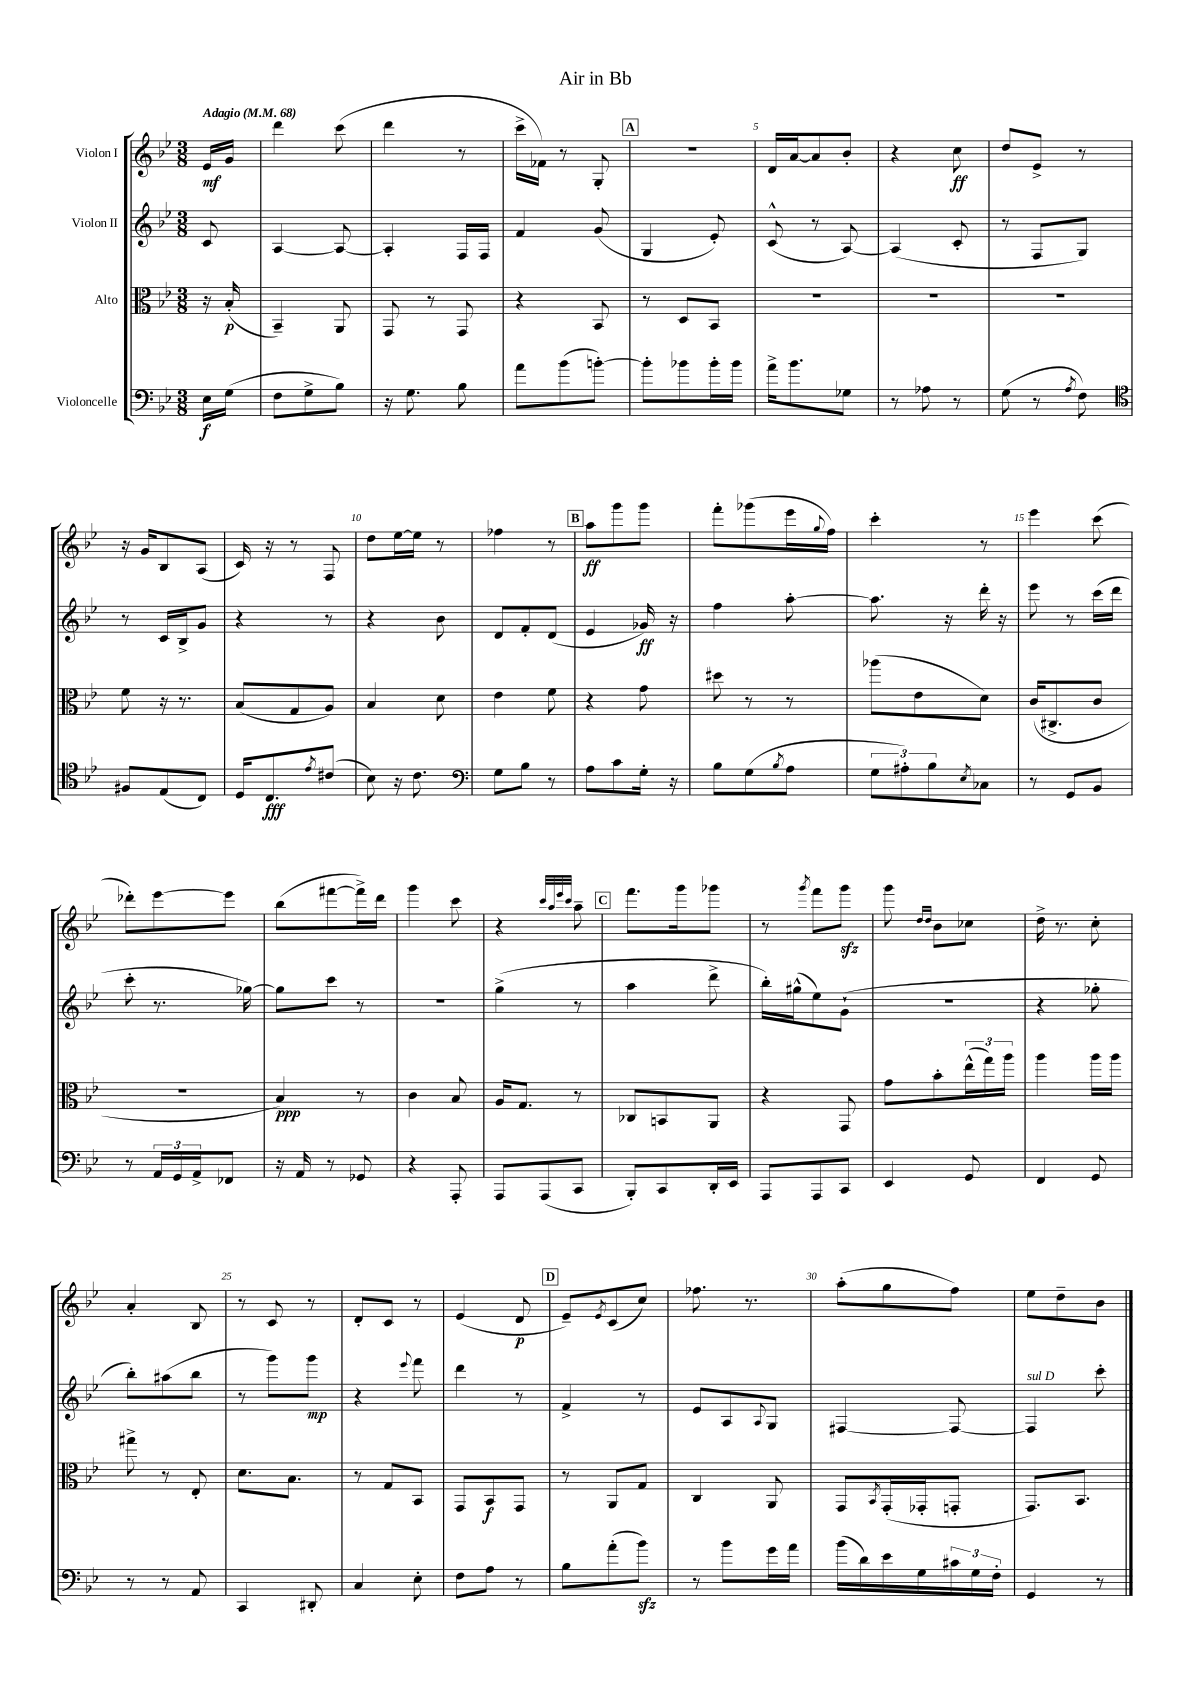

**kern	**dynam	**kern	**dynam	**kern	**dynam	**kern	**dynam
*part4	*part4	*part3	*part3	*part2	*part2	*part1	*part1
*staff4	*staff4	*staff3	*staff3	*staff2	*staff2	*staff1	*staff1
*I"Violoncelle	*	*I"Alto	*	*I"Violon II	*	*I"Violon I	*
*clefF4	*	*clefC3	*	*clefG2	*	*clefG2	*
*k[b-e-]	*	*k[b-e-]	*	*k[b-e-]	*	*k[b-e-]	*
*M3/8	*	*M3/8	*	*M3/8	*	*M3/8	*
*MM68	*	*MM68	*	*MM68	*	*MM68	*
=	=	=	=	=	=	=	=
!	!	!	!	!	!	!LO:TX:a:B:t=Adagio	!
16E-\LL	f	16r	.	8c/	.	16e-/LL	mf
(16G\JJ	.	(16B-'/	p	.	.	16g/JJ	.
=1	=1	=1	=1	=1	=1	=1	=1
8F\L	.	4BB-~/)	.	[4A/	.	4ddd\	.
8G^\	.	.	.	.	.	.	.
8B-\J)	.	8AA/	.	8A/_	.	(8ccc\	.
=2	=2	=2	=2	=2	=2	=2	=2
16r	.	8GG/	.	4A'/]	.	4ddd\	.
8.G\	.	.	.	.	.	.	.
.	.	8r	.	.	.	.	.
8B-\	.	8GG/	.	16F/LL	.	8r	.
.	.	.	.	16F/JJ	.	.	.
=3	=3	=3	=3	=3	=3	=3	=3
8a\L	.	4r	.	4f/	.	16ccc^\LL	.
.	.	.	.	.	.	16f-X\JJ)	.
(8b-\	.	.	.	.	.	8r	.
[8bn'\J)	.	8BB-/	.	(8g/	.	8G'/	.
!!LO:REH:place=s1:t=A
=4	=4	=4	=4	=4	=4	=4	=4
8b'\L]	.	8r	.	4G/	.	4.r	.
8b-X\	.	8D/L	.	.	.	.	.
16b-'\L	.	8BB-/J	.	8e-'/)	.	.	.
16b-\JJ	.	.	.	.	.	.	.
=5	=5	=5	=5	=5	=5	=5	=5
16a^\KL	.	4.r	.	(8c^^/	.	16d/LL	.
8.b-\	.	.	.	.	.	[16a/J	.
.	.	.	.	8r	.	8a/]	.
8G-X\J	.	.	.	[8A/)	.	8b-'/J	.
=6	=6	=6	=6	=6	=6	=6	=6
8r	.	4.r	.	(4A/]	.	4r	.
8A-X\	.	.	.	.	.	.	.
8r	.	.	.	8c'/	.	8cc\	ff
=7	=7	=7	=7	=7	=7	=7	=7
(8G\	.	4.r	.	8r	.	8dd/L	.
8r	.	.	.	8F/L	.	8e-^/J	.
8qA/	.	.	.	.	.	.	.
8F\)	.	.	.	8G/J)	.	8r	.
!!LO:LB:g=z
=8	=8	=8	=8	=8	=8	=8	=8
*clefC4	*	*	*	*	*	*	*
8F#X/L	.	8f\	.	8r	.	16r	.
.	.	.	.	.	.	16g/KL	.
(8E-/	.	16r	.	16c/LL	.	8B-/	.
.	.	8.r	.	16B-^/J	.	.	.
8C/J)	.	.	.	8g/J	.	(8A/J	.
=9	=9	=9	=9	=9	=9	=9	=9
16D/KL	.	(8B-/L	.	4r	.	16c/)	.
8.C/	fff	.	.	.	.	16r	.
.	.	8G/	.	.	.	8r	.
8qe-/	.	.	.	.	.	.	.
(8c#X/J	.	8A/J)	.	8r	.	8F/	.
=10	=10	=10	=10	=10	=10	=10	=10
8B-\)	.	4B-/	.	4r	.	8dd\L	.
16r	.	.	.	.	.	[16ee-\L	.
8.c\	.	.	.	.	.	16ee-\JJ]	.
.	.	8d\	.	8b-\	.	8r	.
=11	=11	=11	=11	=11	=11	=11	=11
*clefF4	*	*	*	*	*	*	*
8G\L	.	4e-\	.	8d/L	.	4ff-X\	.
8B-\J	.	.	.	8f'/	.	.	.
8r	.	8f\	.	(8d/J	.	8r	.
!!LO:REH:place=s1:t=B
=12	=12	=12	=12	=12	=12	=12	=12
8A\L	.	4r	.	4e-/	.	8aa\L	ff
8c\	.	.	.	.	.	8ggg\	.
16G'\Jk	.	8g\	.	16g-X/)	ff	8ggg\J	.
16r	.	.	.	16r	.	.	.
=13	=13	=13	=13	=13	=13	=13	=13
8B-\L	.	8dd#X\	.	4ff\	.	8fff'\L	.
(8G\	.	8r	.	.	.	(8ggg-X\	.
8qB-/	.	.	.	.	.	.	.
8A\J	.	8r	.	[8aa'\	.	16eee-\L	.
.	.	.	.	.	.	8qqgg/	.
.	.	.	.	.	.	16ff\JJ)	.
=14	=14	=14	=14	=14	=14	=14	=14
12G\L	.	(8aa-X\L	.	8.aa\]	.	4ccc'\	.
12A#X'\)	.	.	.	.	.	.	.
.	.	8e-\	.	.	.	.	.
12B-\	.	.	.	.	.	.	.
.	.	.	.	16r	.	.	.
8qE-/	.	.	.	.	.	.	.
8C-X\J	.	8d\J)	.	16ddd'\	.	8r	.
.	.	.	.	16r	.	.	.
=15	=15	=15	=15	=15	=15	=15	=15
8r	.	(16c/KL	.	8eee-\	.	4eee-\	.
.	.	8.C#X^/	.	.	.	.	.
8GG/L	.	.	.	8r	.	.	.
8BB-/J	.	8c/J	.	(16ccc\LL	.	(8ccc\	.
.	.	.	.	16ddd\JJ	.	.	.
!!LO:LB:g=z
=16	=16	=16	=16	=16	=16	=16	=16
8r	.	4.r	.	8ccc'\	.	8ddd-X'\L)	.
24AA/LL	.	.	.	8.r	.	[8eee-\	.
24GG/	.	.	.	.	.	.	.
24AA^/J	.	.	.	.	.	.	.
8FF-X/J	.	.	.	.	.	8eee-\J]	.
.	.	.	.	[16gg-X\)	.	.	.
=17	=17	=17	=17	=17	=17	=17	=17
16r	.	4B-/)	ppp	8gg-\L]	.	(8bb-\L	.
16AA/	.	.	.	.	.	.	.
8r	.	.	.	8ccc\J	.	[8fff#X\	.
8GG-X/	.	8r	.	8r	.	16fff#^\L])	.
.	.	.	.	.	.	16ddd\JJ	.
=18	=18	=18	=18	=18	=18	=18	=18
4r	.	4c\	.	4.r	.	4ggg\	.
8AAA'/	.	8B-/	.	.	.	8ccc\	.
=19	=19	=19	=19	=19	=19	=19	=19
8AAA/L	.	16A/KL	.	(4gg^\	.	4r	.
.	.	8.G/J	.	.	.	.	.
(8AAA/	.	.	.	.	.	.	.
.	.	.	.	.	.	32qqccc/LLL	.
.	.	.	.	.	.	32qqaa/	.
.	.	.	.	.	.	32qqeee-/	.
.	.	.	.	.	.	32qqccc/JJJ	.
8CC/J	.	8r	.	8r	.	8aa~\	.
!!LO:REH:place=s1:t=C
=20	=20	=20	=20	=20	=20	=20	=20
8BBB-'/L)	.	8C-X/L	.	4aa\	.	8.fff\L	.
8CC/	.	8BBn/	.	.	.	.	.
.	.	.	.	.	.	16ggg\k	.
16DD'/L	.	8AA/J	.	8ddd^\	.	8ggg-X\J	.
16EE-/JJ	.	.	.	.	.	.	.
=21	=21	=21	=21	=21	=21	=21	=21
8AAA/L	.	4r	.	16bb-'\LL)	.	8r	.
.	.	.	.	(16gg#X^^\J	.	.	.
.	.	.	.	.	.	8qggg/	.
8AAA/	.	.	.	8ee-\)	.	8fff\L	.
8CC/J	.	8GG/	.	(8g`\J	.	8gggzz\J	.
=22	=22	=22	=22	=22	=22	=22	=22
4EE-/	.	8g\L	.	4.r	.	8ggg\	.
.	.	.	.	.	.	16qqdd/LL	.
.	.	.	.	.	.	16qqdd/JJ	.
.	.	8b-'\	.	.	.	8b-\L	.
8GG/	.	(24ee-^^\L	.	.	.	8cc-X\J	.
.	.	24gg\)	.	.	.	.	.
.	.	24aa\JJ	.	.	.	.	.
=23	=23	=23	=23	=23	=23	=23	=23
4FF/	.	4aa\	.	4r	.	16dd^\	.
.	.	.	.	.	.	8.r	.
8GG/	.	16aa\LL	.	8gg-X'\	.	8cc'\	.
.	.	16aa\JJ	.	.	.	.	.
!!LO:LB:g=z
=24	=24	=24	=24	=24	=24	=24	=24
8r	.	8gg#X^\	.	8bb-'\L)	.	4a'/	.
8r	.	8r	.	(8aa#X\	.	.	.
8AA/	.	8E-'/	.	8bb-\J	.	8B-/	.
=25	=25	=25	=25	=25	=25	=25	=25
4CC/	.	8.d\L	.	8r	.	8r	.
.	.	.	.	8ggg\L)	.	8c/	.
.	.	8.B-\J	.	.	.	.	.
8DD#X'/	.	.	.	8ggg\J	mp	8r	.
=26	=26	=26	=26	=26	=26	=26	=26
4C/	.	8r	.	4r	.	8d'/L	.
.	.	8G/L	.	.	.	8c/J	.
.	.	.	.	8qqeee-/	.	.	.
8E-'\	.	8BB-/J	.	8fff\	.	8r	.
=27	=27	=27	=27	=27	=27	=27	=27
8F\L	.	8GG/L	.	4ddd\	.	(4e-/	.
8A\J	.	8BB-/	f	.	.	.	.
8r	.	8GG/J	.	8r	.	8d/	p
!!LO:REH:place=s1:t=D
=28	=28	=28	=28	=28	=28	=28	=28
8B-\L	.	8r	.	4f^/	.	8e-~/L)	.
.	.	.	.	.	.	8qe-/	.
(8a'\	.	8AA/L	.	.	.	(8c/	.
8b-zz\J)	.	8G/J	.	8r	.	8cc/J)	.
=29	=29	=29	=29	=29	=29	=29	=29
8r	.	4C/	.	8e-/L	.	8.ff-X\	.
8b-\L	.	.	.	8A/	.	.	.
.	.	.	.	.	.	8.r	.
.	.	.	.	8qqA/	.	.	.
16g\L	.	8AA/	.	8G/J	.	.	.
16a\JJ	.	.	.	.	.	.	.
=30	=30	=30	=30	=30	=30	=30	=30
(16b-\LL	.	8GG/L	.	[4F#X/	.	(8aa'\L	.
16d\)	.	.	.	.	.	.	.
.	.	8qBB-/	.	.	.	.	.
16e-\	.	(16GG'/L	.	.	.	8gg\	.
16G\	.	16GG-X'/J	.	.	.	.	.
24c#X\	.	8GGn'/J	.	8F#/_	.	8ff\J)	.
24G\	.	.	.	.	.	.	.
24F'\JJ	.	.	.	.	.	.	.
=31	=31	=31	=31	=31	=31	=31	=31
!	!	!	!	!LO:TX:a:i:t=sul D	!	!	!
4GG/	.	8.GG/L)	.	4F#/]	.	8ee-\L	.
.	.	.	.	.	.	8dd~\	.
.	.	8.BB-/J	.	.	.	.	.
8r	.	.	.	8ccc'\	.	8b-\J	.
==	==	==	==	==	==	==	==
*-	*-	*-	*-	*-	*-	*-	*-
